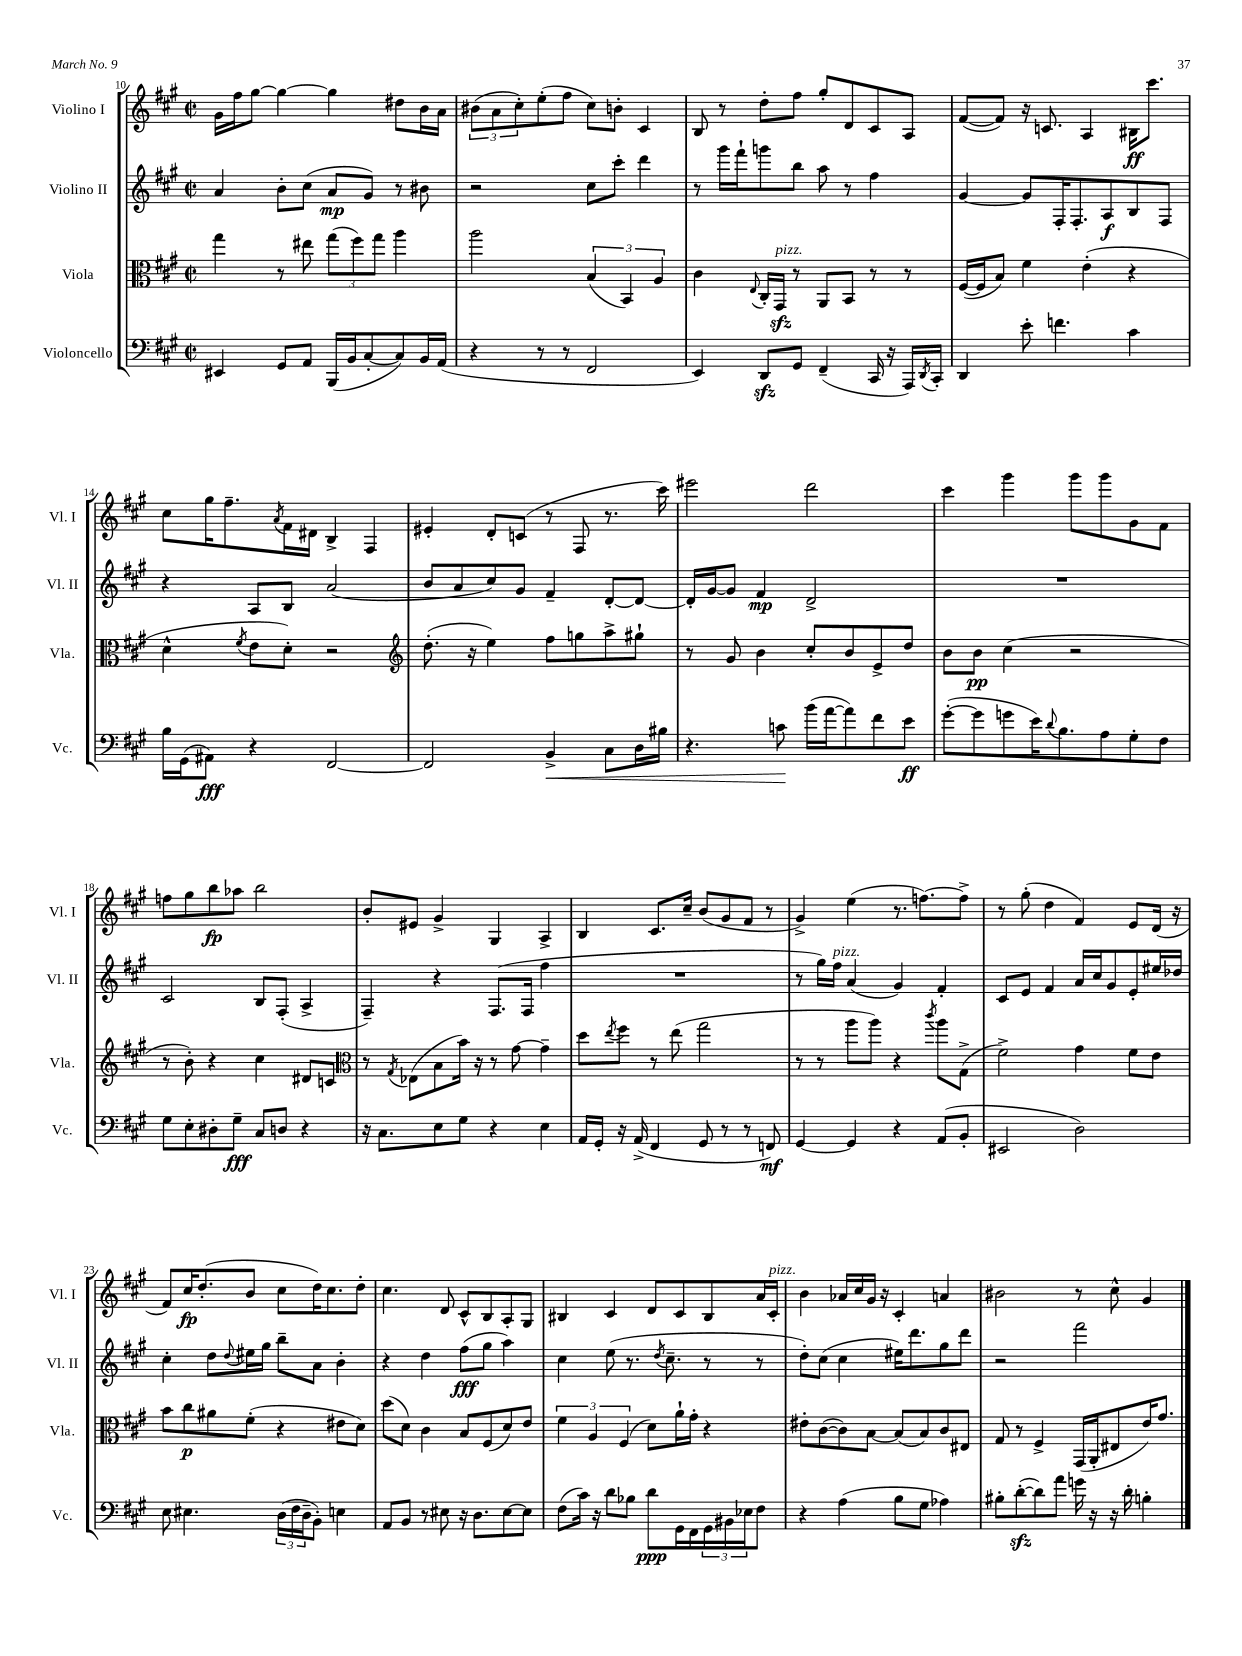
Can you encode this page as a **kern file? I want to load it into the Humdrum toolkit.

**kern	**kern	**kern	**kern
*staff4	*staff3	*staff2	*staff1
*clefF4	*clefC3	*clefG2	*clefG2
*k[f#c#g#]	*k[f#c#g#]	*k[f#c#g#]	*k[f#c#g#]
*M2/2	*M2/2	*M2/2	*M2/2
*met(c|)	*met(c|)	*met(c|)	*met(c|)
4EE#	4gg#	4a	16g#
.	.	.	16ff#
.	.	.	[8gg#
8GG#	8r	8b'	4gg#_
8AA	8ee#	(8cc#	.
(16BBB	(12gg#	8a	4gg#]
16BB	.	.	.
.	12ff#)	.	.
[8C#'	.	8g#)	.
.	12gg#	.	.
8C#])	4aa	8r	8dd#
16BB	.	8b#	16b
(16AA	.	.	16a
=	=	=	=
4r	2aa	2r	(12b#
.	.	.	12a
.	.	.	12cc#')
8r	.	.	(8ee'
8r	.	.	8ff#
2FF#	(6B	8cc#	8cc#)
.	.	8ccc#'	8b'
.	6BB)	.	.
.	.	4ddd	4c#
.	6A	.	.
=	=	=	=
4EE)	4c#	8r	8B
.	.	16ggg#	8r
.	.	16fff#`	.
.	8qqE	.	.
8DD	16C#'	8ggg	8dd'
.	16GG#	.	.
8GG#	8r	8bb	8ff#
(4FF#~	8AA	8aa	8gg#'
.	8BB	8r	8d
16CC#	8r	4ff#	8c#
16r	.	.	.
16AAA)	8r	.	8A
8qDD	.	.	.
16CC#'	.	.	.
=	=	=	=
4DD	([16F#	[4g#	([8f#
.	16F#]	.	.
.	8B)	.	8f#])
8e'	4f#	8g#]	16r
.	.	.	8.c
4.f	.	16F#'	.
.	.	8.F#'	.
.	(4e'	.	4A
.	.	8A	.
4c#	4r	8B	16B#
.	.	.	8.ccc#
.	.	8F#	.
=	=	=	=
16B	4d^^	4r	8cc#
(16GG#	.	.	.
8AA#)	.	.	16gg#
.	.	.	8.ff#~
.	8qf#	.	.
4r	8e	8A	.
.	.	.	8qa
.	8d')	8B	16f#
.	.	.	16d#
[2FF#	2r	(2a	4B^
.	.	.	4F#
=	=	=	=
*	*clefG2	*	*
2FF#]	(8.dd'	8b	4e#'
.	.	8a	.
.	16r	.	.
.	4ee)	8cc#)	8d'
.	.	8g#	(8c
4BB^	8ff#	4f#~	8r
.	8gg	.	8F#
8C#	8aa^	[8d'	8.r
16D	8gg#`	8d_	.
16B#	.	.	16ccc#)
=	=	=	=
4.r	8r	16d']	2eee#
.	.	[16g#	.
.	8g#	8g#]	.
.	4b	4f#	.
8c	.	.	.
(16b	8cc#'	2d^	2ddd
[16a	.	.	.
8a])	8b	.	.
8f#	8e^	.	.
8e	8dd	.	.
=	=	=	=
([8g#'	8b	1r	4ccc#
8g#]	8b	.	.
8g	(4cc#	.	4ggg#
16e)	.	.	.
8qqd	.	.	.
8.B	.	.	.
.	2r	.	8ggg#
8A	.	.	8ggg#
8G#'	.	.	8g#
8F#	.	.	8f#
=	=	=	=
8G#	8r	2c#	8ff
8E'	8b')	.	8gg#
8D#'	4r	.	8bb
8G#~	.	.	8aa-
8C#	4cc#	8B	2bb
8D	.	(8F#'	.
4r	8d#	4A^	.
.	8c	.	.
=	=	=	=
*	*clefC3	*	*
16r	8r	4F#~)	8b'
8.C#	.	.	.
.	8qG#	.	.
.	(8E-	.	8e#
8E	8B	4r	4g#^
8G#	16b)	.	.
.	16r	.	.
4r	8r	(8.F#	4G#
.	[8g#	.	.
.	.	16F#	.
4E	4g#~]	4ff#	4A^
=	=	=	=
16AA	8dd	1r	4B
16GG#'	.	.	.
.	8qee	.	.
16r	8ff#	.	.
(16AA^	.	.	.
4FF#	8r	.	8.c#
.	(8ee	.	.
.	.	.	16cc#~
8GG#	2gg#	.	(8b
8r	.	.	8g#
8r	.	.	8f#
8FF)	.	.	8r
=	=	=	=
[4GG#	8r	8r	4g#^)
.	8r	16gg#)	.
.	.	16ff#	.
4GG#]	8aa	(4a	(4ee
.	8aa)	.	.
4r	4r	4g#)	8.r
.	.	.	[8.ff)
.	8qccc#	.	.
(8AA	8aa	4f#'	.
8BB'	(8G#^	.	8ff^]
=	=	=	=
2EE#	2f#^)	8c#	8r
.	.	8e	(8gg#'
.	.	4f#	4dd
2D)	4g#	16a	4f#)
.	.	16cc#	.
.	.	8g#	.
.	8f#	8e'	8e
.	8e	16ee#	(16d
.	.	16dd-	16r
=	=	=	=
8E	8b	4cc#'	8f#)
4.E#	8cc#	.	16cc#
.	.	.	(8.dd'
.	8a#	8dd	.
.	.	8qqdd	.
.	(8f#'	16ee#	8b
.	.	16gg#	.
(24D	4r	8bb~	8cc#
24F#	.	.	.
24D~	.	.	.
8BB')	.	8a	16dd)
.	.	.	8.cc#
4E	8e#	4b'	.
.	8d)	.	8dd'
=	=	=	=
8AA	(8dd	4r	4.cc#
8BB	8d)	.	.
8r	4c#	4dd	.
8E#	.	.	8d
16r	8B	(8ff#	8c#^^
8.D	.	.	.
.	(8F#	8gg#	8B
[8E#	8d)	4aa)	8A'
8E#]	8e	.	8G#
=	=	=	=
(8F#	6f#	4cc#	4B#
16c#)	.	.	.
.	6A	.	.
16r	.	.	.
8d	.	(8ee	4c#
.	(6F#	.	.
8B-	.	8.r	.
8d	8d)	.	8d
.	.	8qdd	.
.	.	8.cc#~	.
16GG#	16a`	.	8c#
16FF#	16g#'	.	.
24GG#	4r	8r	8B#
24BB#	.	.	.
24E-	.	.	.
8F#	.	8r	16a
.	.	.	16c#'
=	=	=	=
4r	8e#'	8dd')	4b
.	([8c#	(8cc#	.
(4A	8c#])	4cc#	16a-
.	.	.	16cc#
.	[8B	.	16g#
.	.	.	16r
8B	(8B]	16ee#)	4c#'
.	.	8.ddd	.
8G#	8B)	.	.
4A-)	8c#	8gg#	4a
.	8E#	8ddd	.
=	=	=	=
8B#'	8G#	2r	2b#
([8d'	8r	.	.
8d])	4F#^	.	.
8a	.	.	.
16g	(16GG#	2fff#	8r
16r	16AA'	.	.
16r	8E#	.	8cc#^^
16d'	.	.	.
4B'	16e)	.	4g#
.	8.g#	.	.
==	==	==	==
*-	*-	*-	*-
